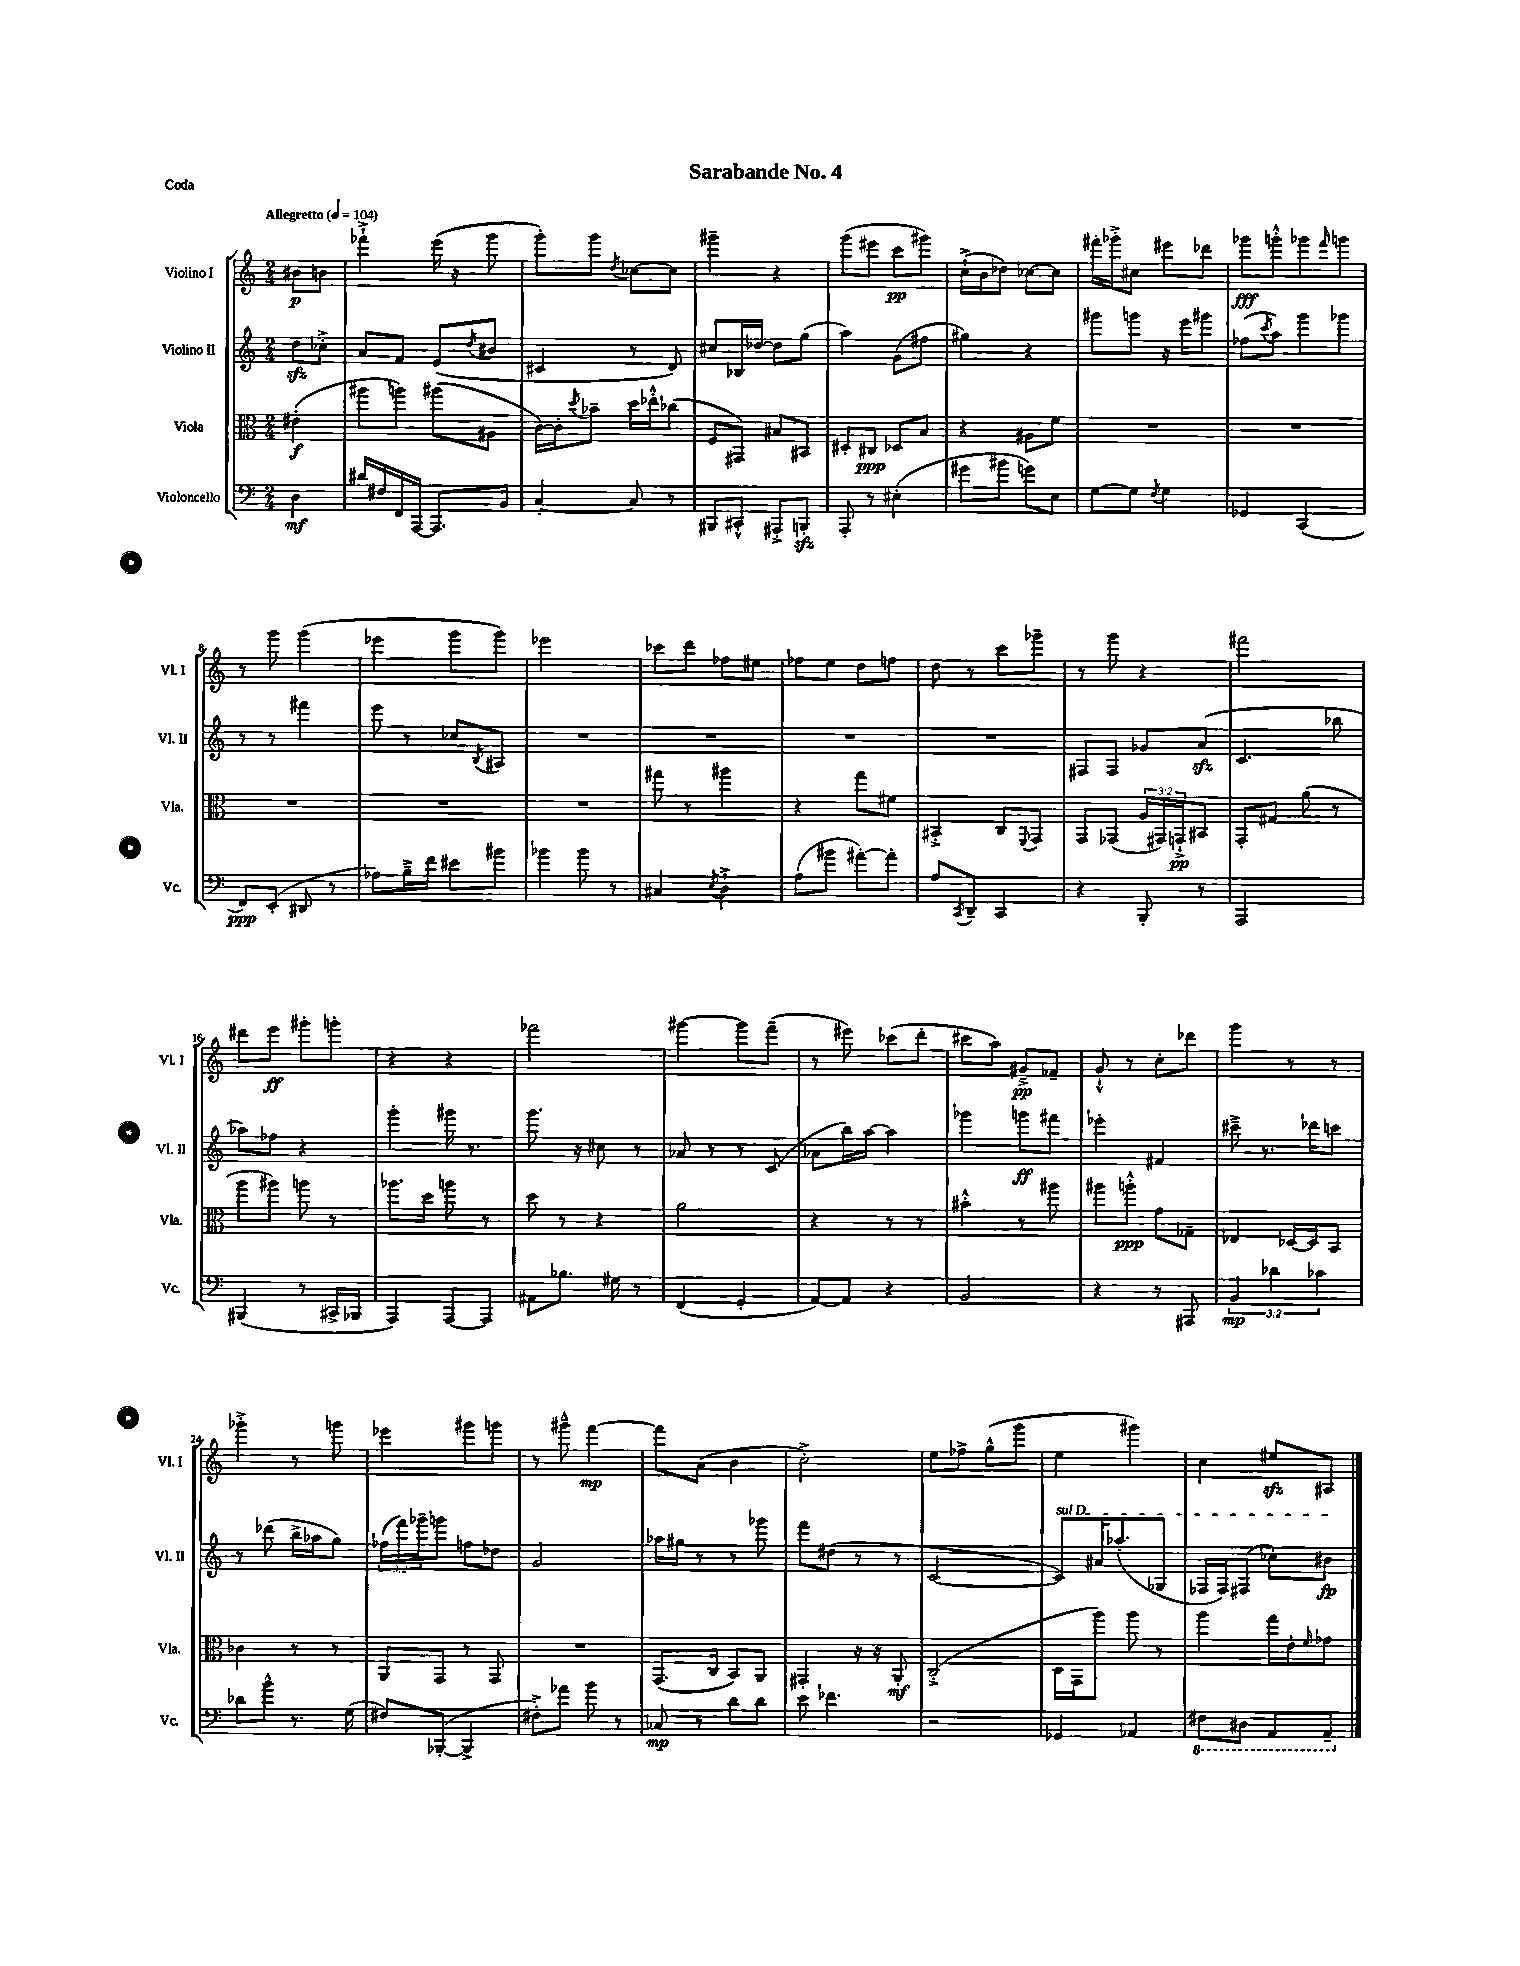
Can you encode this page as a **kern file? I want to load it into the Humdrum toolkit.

**kern	**dynam	**kern	**dynam	**kern	**dynam	**kern	**dynam
*part4	*part4	*part3	*part3	*part2	*part2	*part1	*part1
*staff4	*staff4	*staff3	*staff3	*staff2	*staff2	*staff1	*staff1
*I"Violoncello	*	*I"Viola	*	*I"Violino II	*	*I"Violino I	*
*I'Vc.	*	*I'Vla.	*	*I'Vl. II	*	*I'Vl. I	*
*clefF4	*	*clefC3	*	*clefG2	*	*clefG2	*
*k[]	*	*k[]	*	*k[]	*	*k[]	*
*M2/4	*	*M2/4	*	*M2/4	*	*M2/4	*
*MM104	*	*MM104	*	*MM104	*	*MM104	*
=	=	=	=	=	=	=	=
!	!	!	!	!	!	!LO:TX:a:B:t=Allegretto	!
4D\	mf	(4e#X'\	f	8ddzz\L	.	8b#X\L	p
.	.	.	.	8cc-X'^\J	.	8bn\J	.
=1	=1	=1	=1	=1	=1	=1	=1
16d#X/LL	.	8aa#X\L	.	8a/L	.	4fff-X`^\	.
16F#X/	.	.	.	.	.	.	.
16FF/	.	8aan\J)	.	8f/J	.	.	.
[16AAA/JJ	.	.	.	.	.	.	.
8.AAA/L]	.	(8aa#X\L	.	(8e/L	.	(16eee\	.
.	.	.	.	.	.	16r	.
.	.	.	.	8qdd/	.	.	.
.	.	8A#X\J	.	8b#X/J	.	8ggg\	.
16BB/Jk	.	.	.	.	.	.	.
=2	=2	=2	=2	=2	=2	=2	=2
[4C'/	.	[16c\LL)	.	4c#X/	.	8ggg'\L)	.
.	.	16c'\J]	.	.	.	.	.
.	.	8qdd/	.	.	.	.	.
.	.	8b-X~\J	.	.	.	8ggg\J	.
.	.	.	.	.	.	8qdd/	.
8C/]	.	16dd\LL	.	8r	.	[8cc-X\L	.
.	.	16ee-X'^^\J	.	.	.	.	.
8r	.	(8cc-X\J	.	8d/)	.	8cc-\J]	.
=3	=3	=3	=3	=3	=3	=3	=3
8BBB#X/L	.	8F/L	.	8cc#X/L	.	4ggg#X~\	.
8CC#X'^^/J	.	8GG#X/J)	.	16B-X/L	.	.	.
.	.	.	.	[16dd-X/JJ	.	.	.
8AAA#X'^/L	.	8B#X/L	.	8dd-\L]	.	4r	.
8BBBnzz'/J	.	8BB#X/J	.	(8gg\J	.	.	.
=4	=4	=4	=4	=4	=4	=4	=4
8AAA'/	.	8D#X'/L	.	4aa\)	.	(8ggg\L	.
8r	.	8C#X/J	ppp	.	.	8eee#X\J	.
(4E#X'\	.	8D-X/L	.	(8g\L	.	8ccc\L	pp
.	.	8B/J	.	8ff#X\J	.	8ggg#X\J)	.
=5	=5	=5	=5	=5	=5	=5	=5
8g#X\L	.	4r	.	4gg#X\)	.	(16cc`^\LL	.
.	.	.	.	.	.	16b\J	.
8b#X\J	.	.	.	.	.	8dd-X\J)	.
8gn\L)	.	8A#X\L	.	4r	.	[8cc-X\L	.
8E\J	.	8f\J	.	.	.	8cc-\J]	.
=6	=6	=6	=6	=6	=6	=6	=6
[8G\L	.	2r	.	8ggg#X\L	.	16fff#X'\LL	.
.	.	.	.	.	.	16ggg-X'^\J	.
8G\J]	.	.	.	8gggn\J	.	8cc#X\J	.
8qF/	.	.	.	.	.	.	.
4G\	.	.	.	16r	.	8eee#X\L	.
.	.	.	.	16eee\KL	.	.	.
.	.	.	.	8ggg#X\J	.	8ddd-X\J	.
=7	=7	=7	=7	=7	=7	=7	=7
4GG-X/	.	2r	.	(8ff-X\L	.	8ggg-X\L	fff
.	.	.	.	8qccc/	.	.	.
.	.	.	.	8aa\J)	.	8gggn'^^\J	.
(4CC/	.	.	.	8ggg\L	.	8ggg-X\L	.
.	.	.	.	.	.	16qqfff/	.
.	.	.	.	8ggg-X\J	.	8gggn\J	.
!!LO:LB:g=z
=8	=8	=8	=8	=8	=8	=8	=8
8FF/L)	ppp	2r	.	8r	.	8r	.
(8EE'/J	.	.	.	8r	.	8ggg\	.
8DD#X/	.	.	.	4fff#X\	.	(4ggg\	.
8r	.	.	.	.	.	.	.
=9	=9	=9	=9	=9	=9	=9	=9
8A-X\L)	.	2r	.	8eee\	.	4eee-X\	.
16B~^\L	.	.	.	8r	.	.	.
16f\JJ	.	.	.	.	.	.	.
8e#X\L	.	.	.	8cc-X/L	.	8ggg\L	.
.	.	.	.	8qB/	.	.	.
8b#X\J	.	.	.	8A#X/J	.	8ggg\J)	.
=10	=10	=10	=10	=10	=10	=10	=10
4b-X\	.	2r	.	2r	.	2eee-X\	.
8b-\	.	.	.	.	.	.	.
8r	.	.	.	.	.	.	.
=11	=11	=11	=11	=11	=11	=11	=11
4C#X/	.	8gg#X\	.	2r	.	8ccc-X\L	.
.	.	8r	.	.	.	8ddd\J	.
8qE/	.	.	.	.	.	.	.
4D`^\	.	4aa#X\	.	.	.	8ff-X\L	.
.	.	.	.	.	.	8ee#X\J	.
=12	=12	=12	=12	=12	=12	=12	=12
(8A\L	.	4r	.	2r	.	8ff-X\L	.
8b#X\J	.	.	.	.	.	8ee\J	.
[8a#X'\L)	.	8gg\L	.	.	.	8dd\L	.
8a#'\J]	.	8f#X\J	.	.	.	8ffn\J	.
=13	=13	=13	=13	=13	=13	=13	=13
8A/L	.	4BB#X'^/	.	2r	.	8dd\	.
8qCC/	.	.	.	.	.	.	.
8DD~/J	.	.	.	.	.	8r	.
4CC/	.	8C/L	.	.	.	8ccc\L	.
.	.	8qqFF/	.	.	.	.	.
.	.	8GG/J	.	.	.	8ggg-X~\J	.
=14	=14	=14	=14	=14	=14	=14	=14
4r	.	8GG/L	.	8F#X/L	.	8r	.
.	.	(8GG-X/J	.	8F#/J	.	8ggg\	.
8BBB'/	.	24A/LL	.	8g-X/L	.	4r	.
.	.	24GG#X/)	.	.	.	.	.
.	.	24GGn`^/J	pp	.	.	.	.
8r	.	8BB#X/J	.	(8azz/J	.	.	.
=15	=15	=15	=15	=15	=15	=15	=15
2AAA/	.	8GG'/L	.	4.c/	.	2fff#X\	.
.	.	8G#X/J	.	.	.	.	.
.	.	(8a\	.	.	.	.	.
.	.	8r	.	8bb-X\	.	.	.
!!LO:LB:g=z
=16	=16	=16	=16	=16	=16	=16	=16
(4BBB#X/	.	8aa\L	.	8aa-X\L)	.	8ddd#X\L	.
.	.	8aa#X\J)	.	8ff-X\J	.	8eee\J	ff
8r	.	8aan\	.	4r	.	8ggg#X'\L	.
16CC#X^/LL	.	8r	.	.	.	8gggn'\J	.
16BBB-X/JJ	.	.	.	.	.	.	.
=17	=17	=17	=17	=17	=17	=17	=17
4AAA/)	.	8.aa-X\L	.	4ggg'\	.	4r	.
.	.	16dd\Jk	.	.	.	.	.
[8AAA/L	.	8aan\	.	16ggg#X\	.	4r	.
.	.	.	.	8.r	.	.	.
8AAA/J]	.	8r	.	.	.	.	.
=18	=18	=18	=18	=18	=18	=18	=18
8AA#X\L	.	8dd\	.	8.ggg\	.	2fff-X\	.
8.B-X\J	.	8r	.	.	.	.	.
.	.	.	.	16r	.	.	.
.	.	4r	.	8cc#X\	.	.	.
16G#X\	.	.	.	.	.	.	.
8r	.	.	.	8r	.	.	.
=19	=19	=19	=19	=19	=19	=19	=19
(4FF/	.	2a\	.	8a-X/	.	[4ggg#X\	.
.	.	.	.	8r	.	.	.
4GG'/	.	.	.	8r	.	8ggg#\L]	.
.	.	.	.	(8c/	.	(8fff~\J	.
=20	=20	=20	=20	=20	=20	=20	=20
[8AA/L)	.	4r	.	8a-X\L	.	8r	.
8AA/J]	.	.	.	16bb\L)	.	8eee#X\)	.
.	.	.	.	[16aa\JJ	.	.	.
4r	.	8r	.	4aa\]	.	(8ccc-X\L	.
.	.	8r	.	.	.	8ddd'\J	.
=21	=21	=21	=21	=21	=21	=21	=21
2BB/	.	4b#X'^^\	.	4ggg-X\	.	8ccc#X\L	.
.	.	.	.	.	.	8aa\J)	.
.	.	8r	.	8gggn\L	ff	8g#X~^/L	pp
.	.	8aa#X\	.	8fff#X\J	.	8f-X~/J	.
=22	=22	=22	=22	=22	=22	=22	=22
4r	.	8aa#X\L	.	4eee-X'\	.	8g`^^/	.
.	.	8aan'^^\J	ppp	.	.	8r	.
8r	.	8g\L	.	4f#X/	.	8cc'\L	.
8AAA#X/	.	8G-X~\J	.	.	.	8ddd-X\J	.
=23	=23	=23	=23	=23	=23	=23	=23
6BB/	mp	4E-X/	.	8ccc#X~^\	.	4ggg\	.
.	.	.	.	8.r	.	.	.
6d-X\	.	.	.	.	.	.	.
.	.	[16D-X/LL	.	.	.	8r	.
.	.	16D-/J]	.	16ddd-X\KL	.	.	.
6c-X\	.	.	.	.	.	.	.
.	.	8BB/J	.	8cccn\J	.	8r	.
!!LO:LB:g=z
=24	=24	=24	=24	=24	=24	=24	=24
8d-X\L	.	4c-X\	.	8r	.	4ggg-X'^\	.
8b^^\J	.	.	.	(8ddd-X\	.	.	.
8.r	.	8r	.	16bb^\LL	.	8r	.
.	.	.	.	16aa-X\J	.	.	.
.	.	8r	.	8gg\J)	.	8gggn\	.
(16G\	.	.	.	.	.	.	.
=25	=25	=25	=25	=25	=25	=25	=25
8F#X/L)	.	8AA/L	.	(24ff-X\LL	.	4eee-X\	.
.	.	.	.	24fff\)	.	.	.
.	.	.	.	24ggg-X~\J	.	.	.
([8BBB-X'/J	.	8GG/J	.	8gggn\J	.	.	.
4BBB-^/]	.	8r	.	8ffn\L	.	8ggg#X\L	.
.	.	8GG/	.	8dd-X\J	.	8gggn\J	.
=26	=26	=26	=26	=26	=26	=26	=26
8F#X'^\L)	.	2r	.	2g/	.	8r	.
8a-X\J	.	.	.	.	.	8ggg#X~^^\	.
8b\	.	.	.	.	.	[4fff\	mp
8r	.	.	.	.	.	.	.
=27	=27	=27	=27	=27	=27	=27	=27
8C-X/	mp	(8.GG/L	.	16aa-X\LL	.	8fff\L]	.
.	.	.	.	16gg#X\JJ	.	.	.
8r	.	.	.	8r	.	(8a\J	.
.	.	16C/Jk	.	.	.	.	.
8d\L	.	8BB/L)	.	8r	.	4b\	.
8d\J	.	8AA/J	.	8ggg-X\	.	.	.
=28	=28	=28	=28	=28	=28	=28	=28
8e\	.	4GG#X'/	.	8fff\L	.	2cc'^\)	.
4.f-X\	.	.	.	(8dd#X\J	.	.	.
.	.	16r	.	8r	.	.	.
.	.	16r	.	.	.	.	.
.	.	8AA'/	mf	8r	.	.	.
=29	=29	=29	=29	=29	=29	=29	=29
2r	.	(2C'^/	.	[2c/	.	8ee\L	.
.	.	.	.	.	.	8ff-X^\J	.
.	.	.	.	.	.	(8gg^^\L	.
.	.	.	.	.	.	8ggg\J	.
=30	=30	=30	=30	=30	=30	=30	=30
!	!	!	!	!LO:TX:a:i:t=sul D	!	!	!
4GG-X/	.	16D\LL	.	8c/L])	.	4ee\	.
.	.	16GG\J	.	.	.	.	.
.	.	8aa\J)	.	16a#X/K	.	.	.
.	.	.	.	(8.aa-X'/	.	.	.
4AA-X/	.	8aa\	.	.	.	4ggg#X\)	.
.	.	8r	.	8G-X/J	.	.	.
=31	=31	=31	=31	=31	=31	=31	=31
*8ba	*	*	*	*	*	*	*
8FF#X\L	.	4aa\	.	16F-X/LL	.	4cc\	.
.	.	.	.	16F-/J)	.	.	.
8DD#X\J	.	.	.	(8F#X/J	.	.	.
8AAA/L	.	16gg\LL	.	8cc-X'\L)	.	8ee#Xzz/L	.
.	.	16e'\J	.	.	.	.	.
.	.	16qqf/	.	.	.	.	.
8AAA~/J	.	8g-X\J	.	8b#X\J	fp	8A#X/J	.
*X8ba	*	*	*	*	*	*	*
==	==	==	==	==	==	==	==
*-	*-	*-	*-	*-	*-	*-	*-
